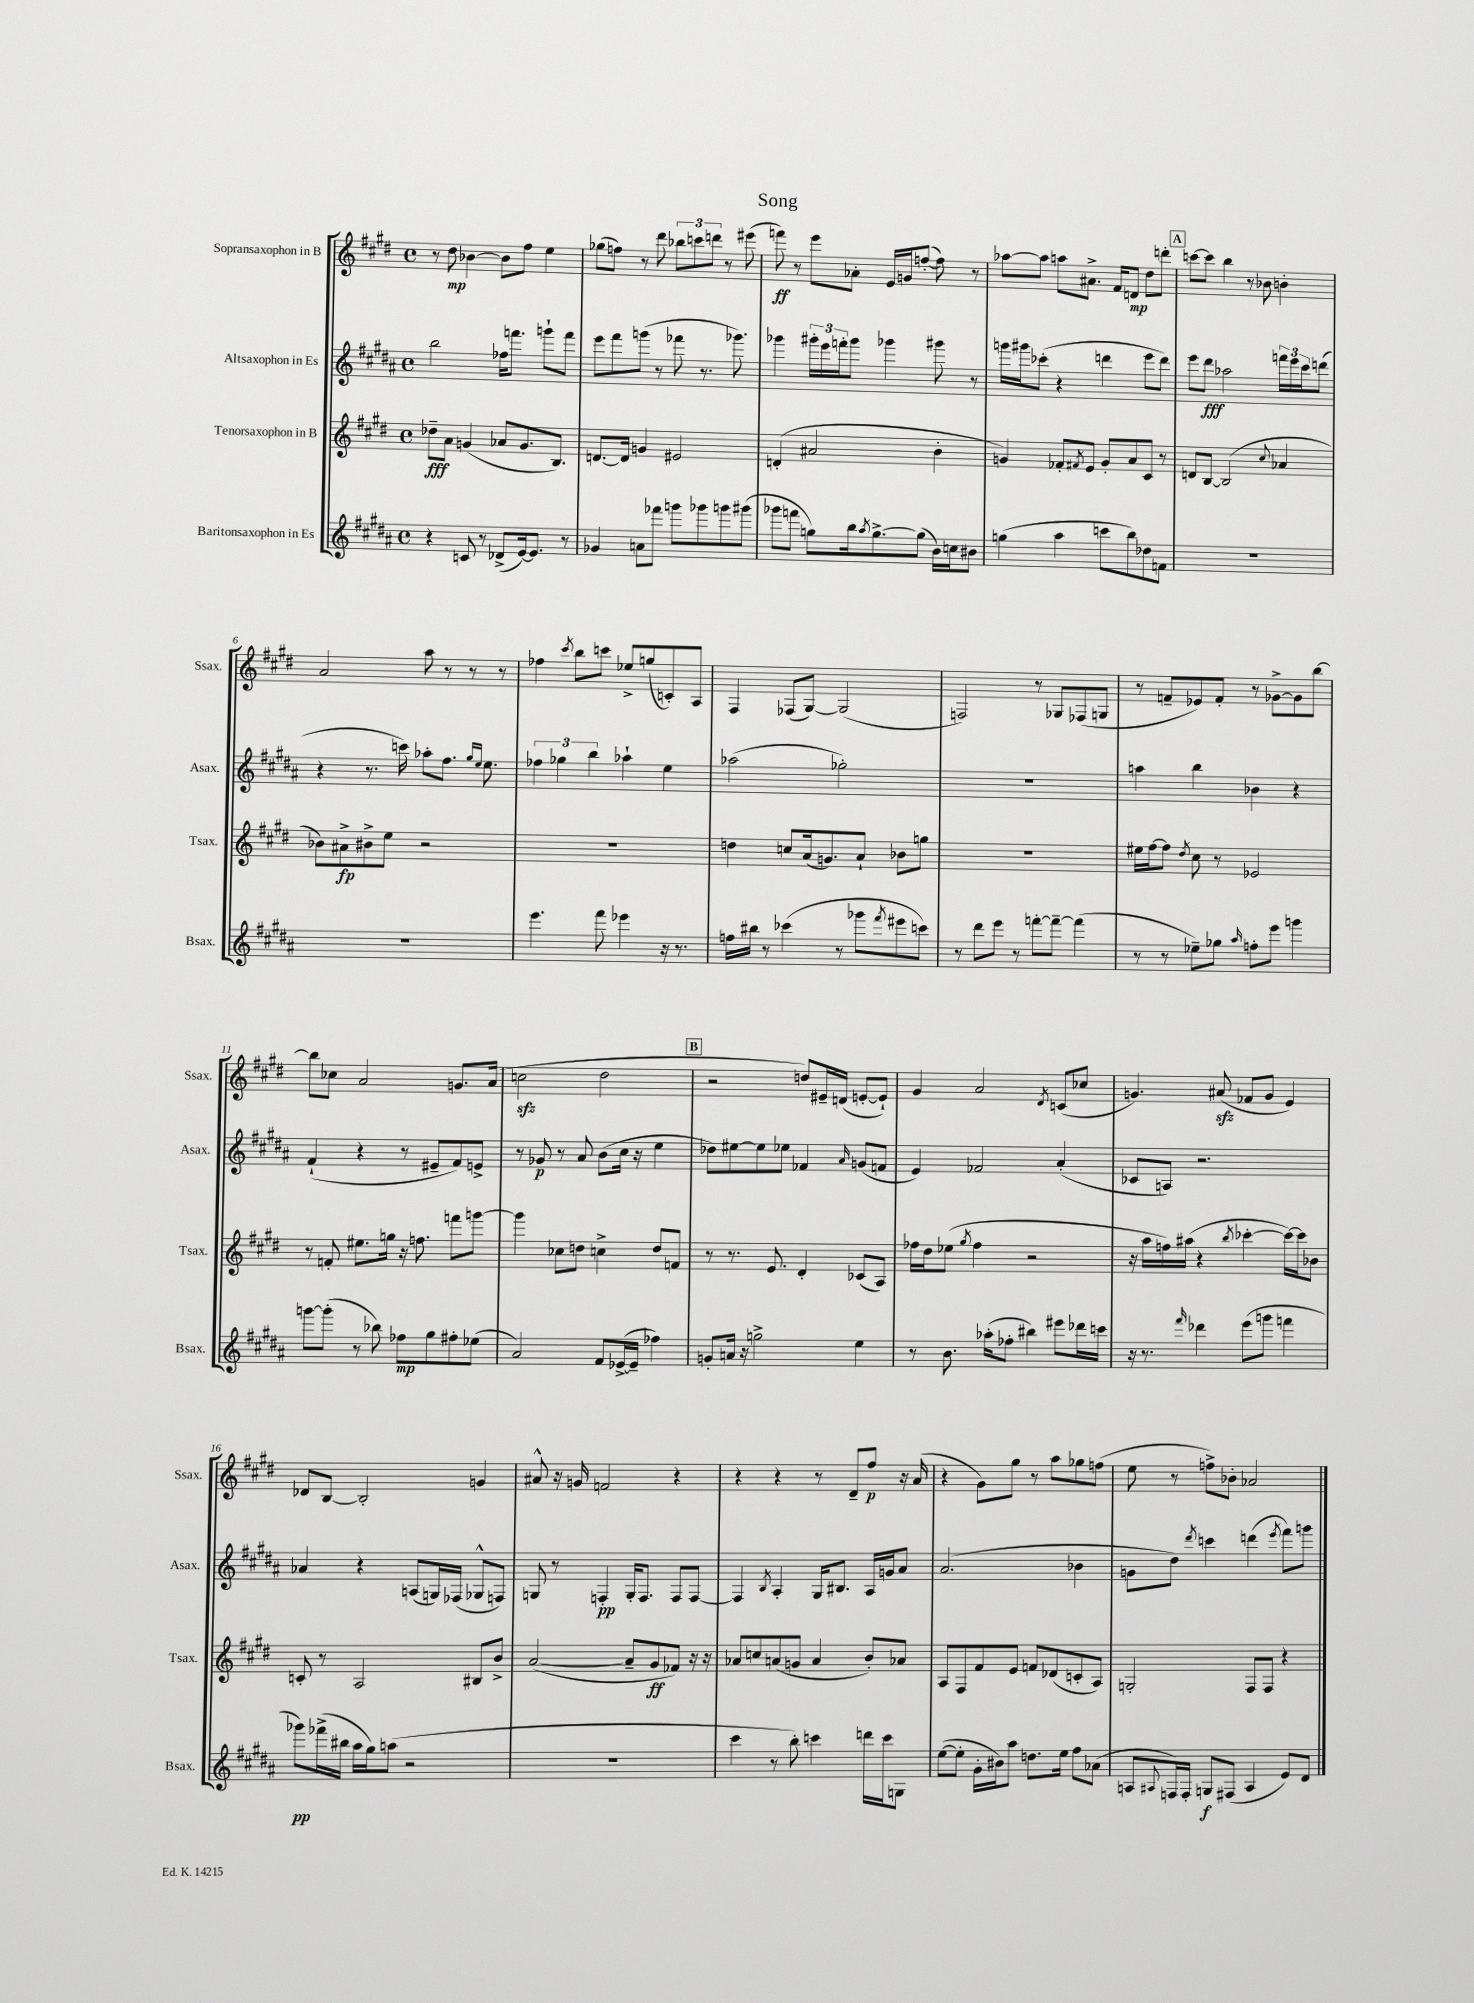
\header { title = "Song" }
<<
\new StaffGroup <<
\new Staff = "s0" \with { instrumentName = "Sopransaxophon in B" shortInstrumentName = "Ssax." } {
    \clef treble \key e \major \defaultTimeSignature \time 4/4
    r8 dis''8\mp bes'4~ bes'8 fis''8 e''4 |
    ges''8( f''8) r8 dis'''8 \tuplet 3/2 { bes''8 c'''8 d'''8 } r8 eis'''8( |
    f'''8\ff) r8 e'''8 aes'8-. e'16 g'16 f''8~-.( f''8) r8 |
    aes''8~ aes''8 a''8 ais'8.-> fis'16 d'8\mp dis''8 d'''8-. |
    \mark \markup { \box "A" } c'''8~ c'''8 b''4 r8 bes'8 b'4-. |
    a'2 a''8 r8 r8 r8 |
    fes''4 \acciaccatura { cis'''8 } b''8 c'''8 ees''8-> g''8( c'8-.) a8 |
    fis4 fes8( gis8~) gis2( |
    f2) r8 ges8 fes8( g8 |
    r8 f'8-- ees'8) f'8-. r8 ges'8~-> ges'8 b''8~ |
    b''8 ces''8 a'2 g'8. a'16( |
    c''2\sfz dis''2 |
    \mark \markup { \box "B" } r2 d''8) eis'16-- d'16( e'8~-. e'8-!) |
    gis'4 a'2 \acciaccatura { dis'8 } c'8( ces''8 |
    g'4.) ais'8\sfz( fes'8 g'8 e'4) |
    des'8 b8~ b2-. g'4 |
    ais'8-^ r16 g'16 f'2 r4 |
    r4 r4 r8 dis'8-- fis''8\p r16 a'16( |
    r4 gis'8) gis''8 r8 a''8 ges''8 f''8( |
    e''8 r8 f''8->) bes'8-. aes'2 \bar "|." |
}
\new Staff = "s1" \with { instrumentName = "Altsaxophon in Es" shortInstrumentName = "Asax." } {
    \clef treble \key b \major \defaultTimeSignature \time 4/4
    b''2 fes''16 f'''8. g'''8-! f'''8 |
    e'''8 fis'''8 g'''8( r8 fes'''8 r8. ges'''8.) |
    ges'''4 \tuplet 3/2 { gis'''16-. e'''16 f'''16-. } gis'''8 ges'''4 gis'''8 r8 |
    g'''16 gis'''16 ces'''8-.( r4 d'''4 e'''8 d'''8) |
    \mark \markup { \box "A" } e'''8 dis'''8\fff aes''2 \tuplet 3/2 { f'''16 e'''16 cis'''16 } d'''8( |
    r4 r8. c'''16) aes''8-. fis''8. \grace { gis''16 e''16 } e''8. |
    \tuplet 3/2 { fes''4 ges''4 b''4 } aes''4-! e''4 |
    aes''2( ges''2-.) |
    R1 |
    a''4 b''4 bes'4 r4 |
    fis'4-!( r4 r8 eis'8-- fis'8) e'8-> |
    r8 ges'8\p r8 ais'8 b'8( cis''16 r16 e''4 |
    \mark \markup { \box "B" } des''8) eis''8~ eis''8 ees''8 fes'4 \grace { ais'16 } g'8( f'8 |
    e'4) fes'2 ais'4-.( |
    ces'8 a8) r2. |
    aes'4 r4 a8( g16) fes16( ges8-^ f8) |
    g8 r8 f4-.\pp g16-. f8. f8 f8~ |
    f4 \acciaccatura { b8 } ais4-. gis16 bis8. ais16 g'16 ais'8 |
    ais'2.( bes'4 |
    g'8 dis''8) \acciaccatura { dis'''8 } c'''4 d'''4( \acciaccatura { e'''8 } fis'''8) g'''8 \bar "|." |
}
\new Staff = "s2" \with { instrumentName = "Tenorsaxophon in B" shortInstrumentName = "Tsax." } {
    \clef treble \key e \major \defaultTimeSignature \time 4/4
    des''8--\fff a'8 g'4( aes'8 g'8. b8.) |
    d'8.~ d'16 g'4 eis'2 |
    d'4-.( ais'2 b'4-. |
    g'4) fes'8-. \acciaccatura { fis'8 } e'8 g'8-. a'8 cis'8 r8 |
    \mark \markup { \box "A" } d'8 b8~ b2( \appoggiatura { cis''8 } aes'4 |
    bes'8) ais'8->\fp bis'8-> e''8 r2 |
    R1 |
    d''4 c''8 a'16( g'8.) a'8-! bes'8 g''8 |
    R1 |
    eis''16 fis''16~ fis''8 \acciaccatura { dis''8 } cis''8 r8 ees'2 |
    r8 f'8-. eis''8. g''16 r16 f''8. f'''8 g'''8~ |
    g'''4 ces''8 d''8 c''4-> d''8 f'8 |
    \mark \markup { \box "B" } r8 r8. e'8. dis'4-. ces'8( a8) |
    fes''16 dis''16 ees''8( \acciaccatura { gis''8 } fes''4 r2 |
    r16 a''16 f''16) ais''16( r4 \acciaccatura { b''8 } ces'''4~-. ces'''16~) ces'''16 bes'8 |
    c'8-. r8 a2 bis8 b'8-> |
    a'2~( a'8-- gis'8\ff fes'8) r16 r16 |
    aes'8 c''8 a'8( g'8 a'4 b'8-.) aes'8 |
    a8 fis8 fis'8 e'8 f'8 des'8( c'8-. a8) |
    g2-. fis8 fis8 r4 \bar "|." |
}
\new Staff = "s3" \with { instrumentName = "Baritonsaxophon in Es" shortInstrumentName = "Bsax." } {
    \clef treble \key b \major \defaultTimeSignature \time 4/4
    r4 c'8 r8 des'8->( e'16~) e'8. r8 |
    ges'4 a'8 fes'''8 g'''8 ges'''8 g'''8 gis'''8( |
    ges'''8 f'''8 g''8) b''16 \acciaccatura { ais''8 } g''8.~-> g''8( b'16) c''16 bis'8 |
    g''4( ais''4 c'''8 b''8) des''8 f'8 |
    \mark \markup { \box "A" } R1 |
    R1 |
    e'''4. fis'''8 ees'''4 r16 r8. |
    f''16 bis''16 r8 ces'''4( r8 ges'''8 \acciaccatura { fis'''8 } eis'''8 c'''8) |
    r8 dis'''8 e'''8 r8 f'''8~-. f'''8~-- f'''4( |
    r8 r8 ees''8--) ges''8 \grace { ais''16 } f''8-. e'''8 g'''4 |
    g'''8~ g'''8-.( r8 bes''8) fes''8\mp gis''8 fis''8-. ees''8( |
    ais'2) fis'8 ees'16~->( ees'16-- fes''4) |
    \mark \markup { \box "B" } g'8-. a'16 r16 g''2-> e''4 |
    r8 b'8. aes''16-.( fes''8-. bis''4) eis'''8 des'''16 c'''16 |
    r16 r8. \grace { fis'''16 } des'''4 e'''8( g'''8 f'''4 |
    ges'''8\pp) fes'''16->( bis''16 ais''16 gis''16) a''8( r2 |
    R1 |
    cis'''4 r8 b''8-.) c'''4 d'''16 c'''16 g8 |
    e''8~( e''8-. gis'16-. bis'16) ais''8 d''8. e''16 fis''8 aes'8( |
    a8 \appoggiatura { ais8 } f16) f16-. g8\f fis8( ais4 e'8) dis'8 \bar "|." |
}
>>
>>
